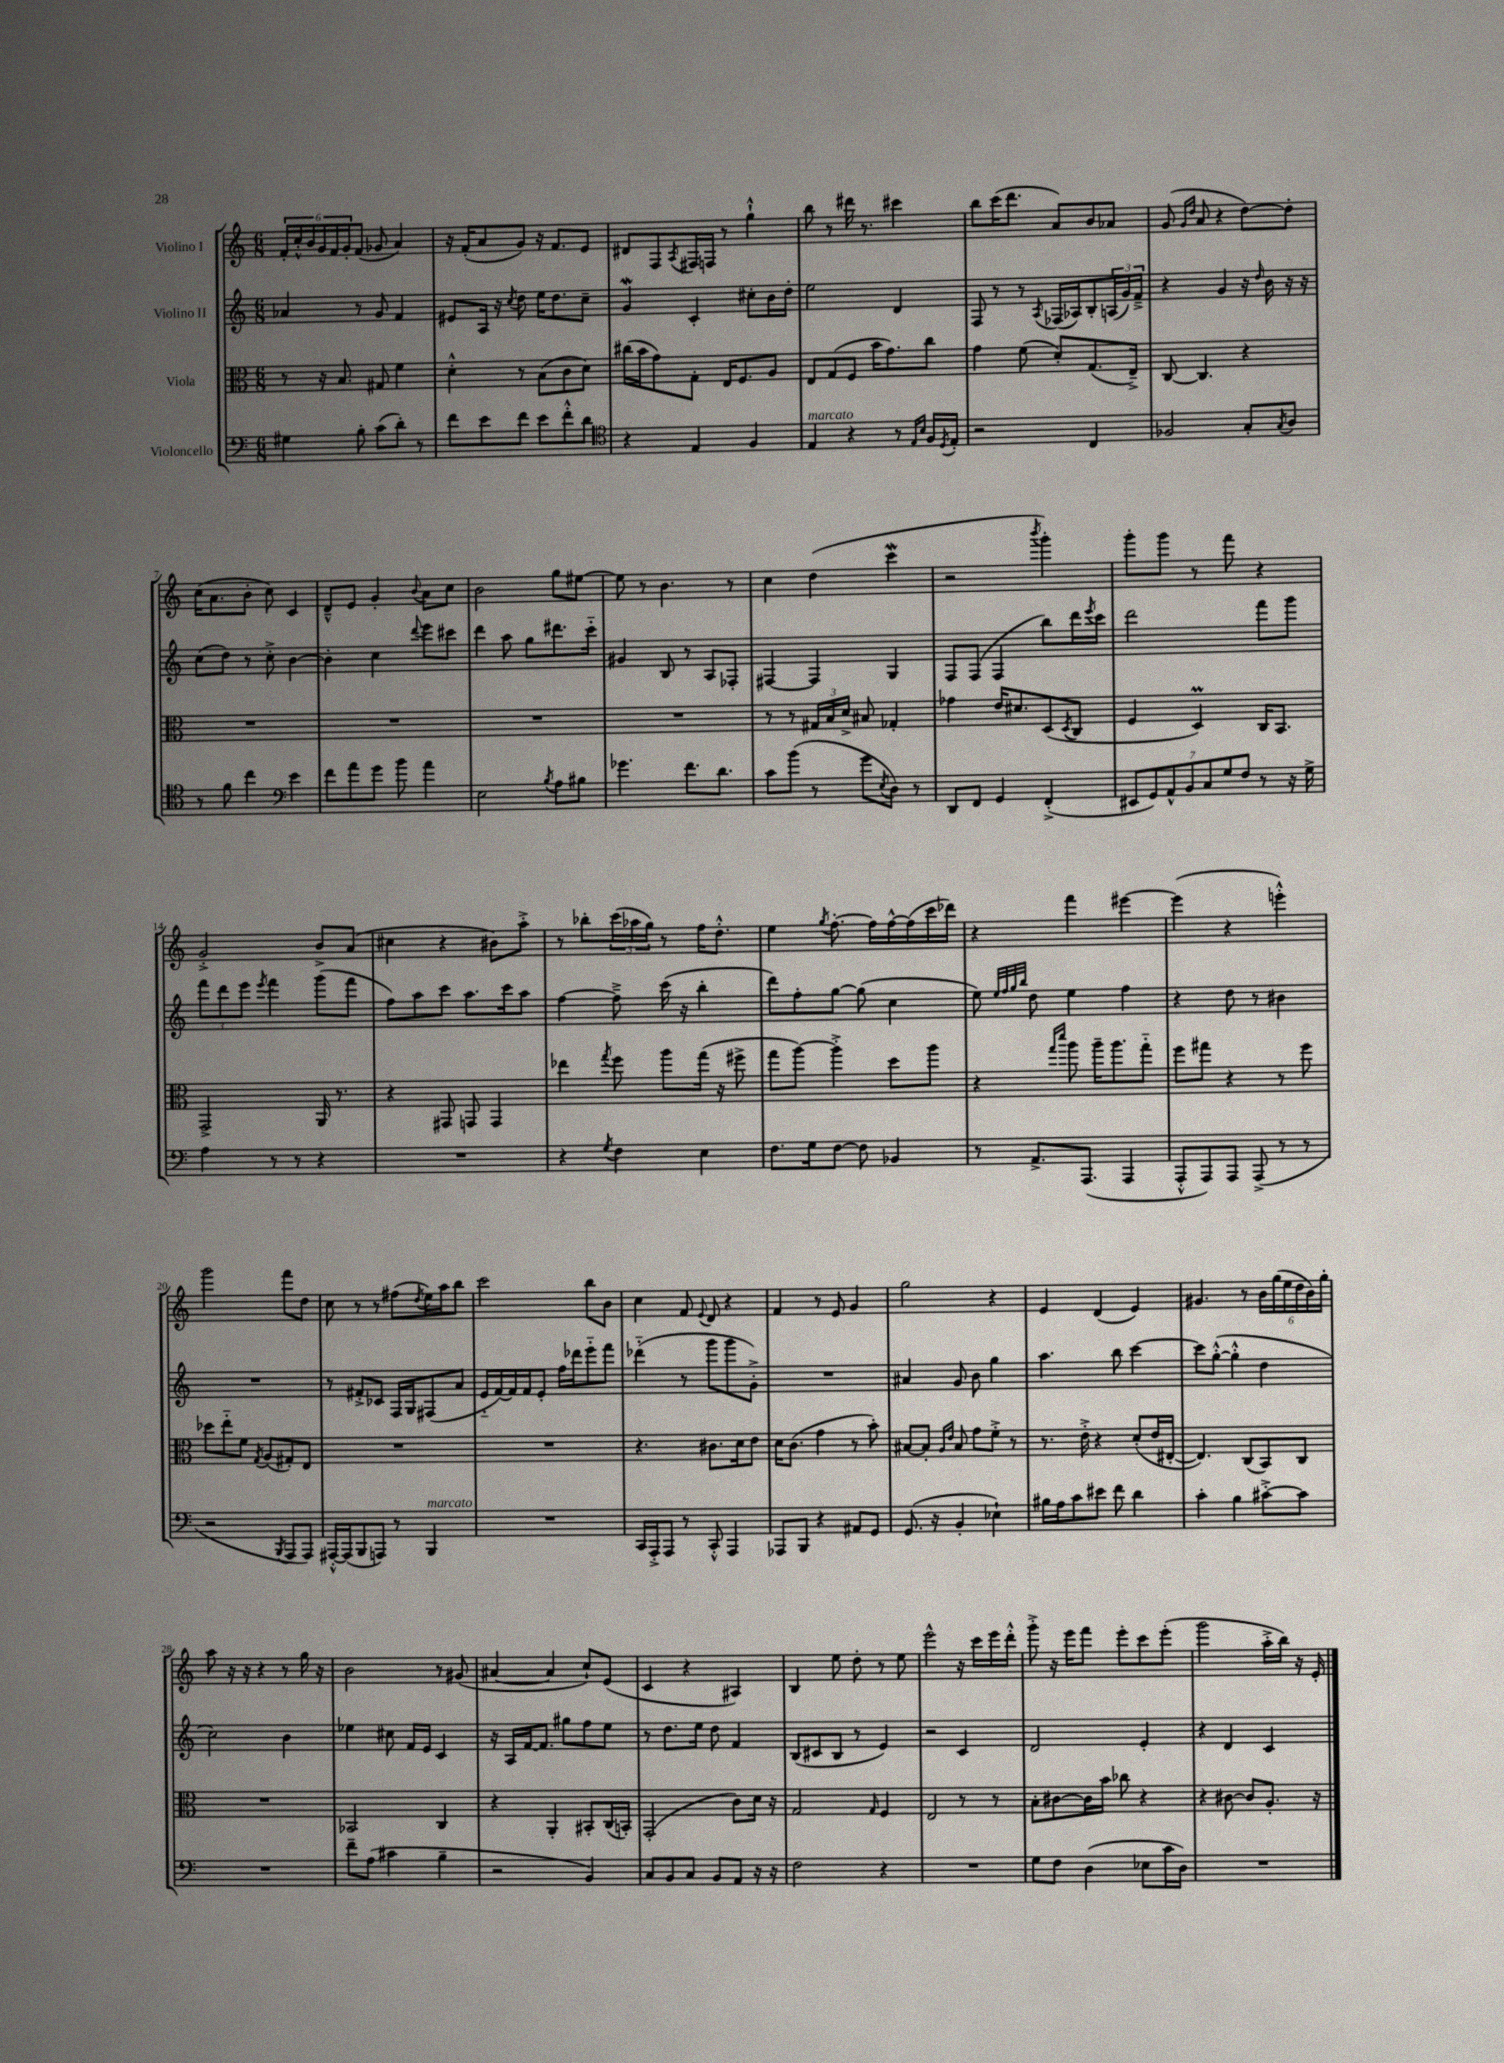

**kern	**kern	**kern	**kern
*staff4	*staff3	*staff2	*staff1
*clefF4	*clefC3	*clefG2	*clefG2
*k[]	*k[]	*k[]	*k[]
*M6/8	*M6/8	*M6/8	*M6/8
4G#	8r	4a-	24f'
.	.	.	24cc'^^
.	.	.	24b
.	16r	.	24g
.	.	.	24f
.	8.B	.	.
.	.	.	24g'
8B'	.	8r	(8f
(8c	8G#	8g	8g-
8d')	4f	4f	4a)
8r	.	.	.
=	=	=	=
8f	4d'^^	8e#	16r
.	.	.	(16f'
8e	.	16A	8a
.	.	16r	.
.	.	8qcc	.
8f	8r	8dd	8g)
8e	(8B	16ee	16r
.	.	8.dd	8.f
8f'^^	8c	.	.
8d	8d)	8cc~	8e
=	=	=	=
*clefC4	*	*	*
4r	(16cc#	4g	8d#
.	16b	.	.
.	8g)	.	8F
.	.	.	8qA
4E	8G'	4c'	16F#
.	.	.	16F
.	16E	.	8r
.	8.F	.	.
4F	.	8cc#'	4gg`^^
.	8A	16b	.
.	.	16dd'	.
=	=	=	=
4E	8E	2ee	8bb
.	(8G	.	8r
4r	8F	.	16ddd#
.	.	.	8.r
.	16b	.	.
.	8.g)	.	.
8r	.	4d	4ccc#
16qqE	.	.	.
16qqB	.	.	.
16F	8cc	.	.
8qD	.	.	.
16E'	.	.	.
=	=	=	=
2r	4g	8F	8bb
.	.	8r	(16ccc
.	.	.	8.ddd
.	(8f	8r	.
.	.	8qA	.
.	8d')	(16F-	8a)
.	.	16A-)	.
4C	(8.G	8B'	8b
.	.	(24A	8a-
.	.	24g)	.
.	16E~^)	.	.
.	.	24f~^	.
=	=	=	=
2F-	[8C	4r	(8g
.	.	.	16qqg
.	.	.	16qqdd
.	4.C]	.	8a
.	.	4g	4r
8G'	4r	16r	[8dd)
.	.	16qqdd	.
.	.	16b	.
8qG	.	.	.
8A	.	16r	8dd']
.	.	16r	.
=	=	=	=
8r	2.r	(8cc	(16cc
.	.	.	8.a
8f	.	8dd)	.
4cc	.	8r	8b'
.	.	8cc'^	8cc)
*clefF4	*	*	*
4e	.	[4b	4c
=	=	=	=
8f	2.r	4b']	8d~^^
8a	.	.	8e
8g	.	4cc	4g'
8b	.	.	.
.	.	8qqddd	8qqb
4a	.	8eee	8a
.	.	8ccc#	8cc
=	=	=	=
2E	2.r	4ddd	2b
.	.	8aa	.
.	.	8gg	.
8qB	.	.	.
8A	.	8.ddd#	8gg
8B#	.	.	[8ee#
.	.	16ccc'~	.
=	=	=	=
4.g-	2.r	4g#	8ee#]
.	.	.	8r
.	.	8B	4.b
8.f	.	8r	.
.	.	8A	.
8.d	.	.	.
.	.	8F-'	8r
=	=	=	=
8c	8r	[4F#	4cc
(8b	8r	.	.
8r	24G#	4F#]	(4dd
.	24B	.	.
.	24d^	.	.
8g	8B#	.	.
8qE	.	.	.
8D)	4G-'	4G	4ccc
8r	.	.	.
=	=	=	=
8DD	4g-	8F	2r
8FF	.	(8F	.
4GG	16e	4F	.
.	8.d#	.	.
.	.	.	8qbbb
(4FF'^	(8D	8bb)	4ggg')
.	8qD	.	.
.	8C	16ddd	.
.	.	8qeee	.
.	.	16ccc	.
=	=	=	=
14EE#	4F	2ddd	8ggg'
14GG)	.	.	.
.	.	.	8ggg
14AA^^	.	.	.
14BB	.	.	.
.	4D)	.	8r
14C	.	.	.
14G	.	.	.
.	.	.	8fff
14F	.	.	.
8r	16C	8fff	4r
.	8.BB	.	.
16r	.	8ggg	.
16G^	.	.	.
=	=	=	=
4A	2GG^	12fff	2g'^
.	.	12ddd	.
.	.	12eee	.
.	.	8qeee	.
8r	.	4fff	.
8r	.	.	.
4r	16AA	(8ggg	8b^
.	8.r	.	.
.	.	8fff	(8a
=	=	=	=
2.r	4r	8ff)	4cc#
.	.	8aa	.
.	8GG#	8ccc	4r
.	8GG	8.aa	.
.	4GG	.	8b#)
.	.	16ccc	.
.	.	8aa	8aa'^
=	=	=	=
4r	4ee-	[4ff	8r
.	.	.	8bb-'
8qG	8qgg	.	.
4F	8ff	8ff~^]	(24ccc
.	.	.	24aa-
.	.	.	24gg)
.	8aa	(16ccc	8r
.	.	16r	.
4E	(16gg	4bb'	16ff
.	16r	.	8.dd'^^
.	8ff#^	.	.
=	=	=	=
8.F	8gg	8ddd)	4ee
.	[8aa)	8ff'	.
16G	.	.	.
.	.	.	8qgg
[8F	4aa'^]	[8gg	[8.ff'
8F]	.	(8gg]	.
.	.	.	16ff]
4BB-	8dd	4cc	[16ff^^
.	.	.	(16ff]
.	8aa	.	16ccc
.	.	.	16ddd-)
=	=	=	=
8r	4r	8ee)	4r
.	.	32qqee	.
.	.	32qqff	.
.	.	32qqgg	.
.	.	32qqbb	.
8.AA^	.	8dd	.
.	16qqgg	.	.
.	16qqddd	.	.
.	8aa	4ee	4fff
(8.AAA	.	.	.
.	16aa~	.	.
.	8.aa	.	.
4AAA	.	4ff	[4eee#
.	8gg'~	.	.
=	=	=	=
8AAA'^^	8ff	4r	(4eee#]
8AAA)	8gg#	.	.
8AAA	4r	8dd	4r
(8AAA^	.	8r	.
8r	8r	4b#	4eee'^^)
8r	8ff	.	.
=	=	=	=
2r	8dd-	2.r	2ggg
.	8ee'~	.	.
.	8f	.	.
.	8qG	.	.
.	(8A	.	.
8qBBB	.	.	.
8AAA	8G#')	.	8fff
8AAA)	8E	.	8dd
=	=	=	=
[16AAA#'^^	2.r	8r	8cc
(16AAA#]	.	.	.
8BBB	.	8f#'^	8r
8AAA)	.	8c-	8r
8r	.	16F	(8ff#
.	.	16G	.
.	.	.	8qdd
4BBB	.	(8F#	16ee)
.	.	.	16aa
.	.	8a	8bb
=	=	=	=
2.r	2.r	16e'~	2ccc
.	.	[16f)	.
.	.	16f]	.
.	.	16f	.
.	.	8e'	.
.	.	16ff	.
.	.	16ddd-	.
.	.	8eee'~	8bb
.	.	8fff	8b
=	=	=	=
16CC	4.r	(4ddd-'~	4cc
16AAA'^	.	.	.
8AAA	.	.	.
8r	.	8r	8f
.	.	.	8qqe
8CC'^^	8.c#	8ggg	8d
4AAA	.	8ggg	4r
.	16d	.	.
.	8e	8g'^)	.
=	=	=	=
8AAA-	16d	2.r	4f
.	(8.c	.	.
8BBB	.	.	.
4r	4g	.	8r
.	.	.	8e
8AA#	8r	.	4g
8GG	8b')	.	.
=	=	=	=
(8.GG	[8B#	4a#	2gg
.	8B#']	.	.
16r	.	.	.
.	16qqA	.	.
.	16qqe	.	.
4BB'	8B#	8g	.
.	8g	8b	.
4E-`)	8f'^	4gg	4r
.	8r	.	.
=	=	=	=
16B#	8.r	4.aa	4e
16A	.	.	.
8c	.	.	.
.	16e'^	.	.
8e#	4r	.	(4d
8f	.	8bb	.
4d	(8d'	[4ccc	4e)
.	16e	.	.
.	[16E#'	.	.
=	=	=	=
4c'	4.E#])	8ccc]	4.g#
.	.	([8gg'^^	.
4B	.	4gg'^^]	.
.	(8C	.	8r
[8c#'^	8BB)	4dd	24b
.	.	.	(24gg
.	.	.	24ee
8c#]	8C	.	24dd
.	.	.	24b)
.	.	.	24gg'
=	=	=	=
2.r	2.r	2cc)	8aa
.	.	.	16r
.	.	.	16r
.	.	.	4r
.	.	4b	8r
.	.	.	16gg
.	.	.	16r
=	=	=	=
8f~	2BB-	4ee-	2b
(8A	.	.	.
4c#	.	8cc#	.
.	.	16f	.
.	.	16e	.
4B~	4C	4c	8r
.	.	.	(8g#
=	=	=	=
2r	4r	16r	[4a#
.	.	16A	.
.	.	[16f	.
.	.	8.f]	.
.	4AA'	.	4a#]
.	.	8gg#	.
4BB)	8BB#'	8ff	8cc`)
.	(16C	8ee	(8e
.	16BB')	.	.
=	=	=	=
8C	(2GG'	8r	4c
8BB	.	8.dd	.
8C	.	.	4r
.	.	16ee	.
8BB	.	8dd	.
8AA	8c)	4f	4A#)
16r	16d	.	.
16r	16r	.	.
=	=	=	=
2F	2G	(8B	4B
.	.	8c#	.
.	.	8B	8ee
.	.	8r	8dd'
.	16qqG	.	.
4r	4F	4e)	8r
.	.	.	8ee
=	=	=	=
2.r	2E	2r	2eee^^
.	8r	4c	16r
.	.	.	16ccc
.	8r	.	16eee
.	.	.	16ddd'^^
=	=	=	=
8G	8B'	2d	8ggg'^
8F	[8c#	.	16r
.	.	.	16eee
(4D	16c#]	.	8fff
.	16b	.	.
.	8cc-	.	8eee'
8E-	4r	4e'	8ccc
16c	.	.	(8eee'
16D)	.	.	.
=	=	=	=
2.r	4r	4r	2ggg
.	[8c#	4d	.
.	8c#]	.	.
.	8.A'	4c	16aa'^
.	.	.	16bb)
.	.	.	16r
.	16r	.	16e'
==	==	==	==
*-	*-	*-	*-
